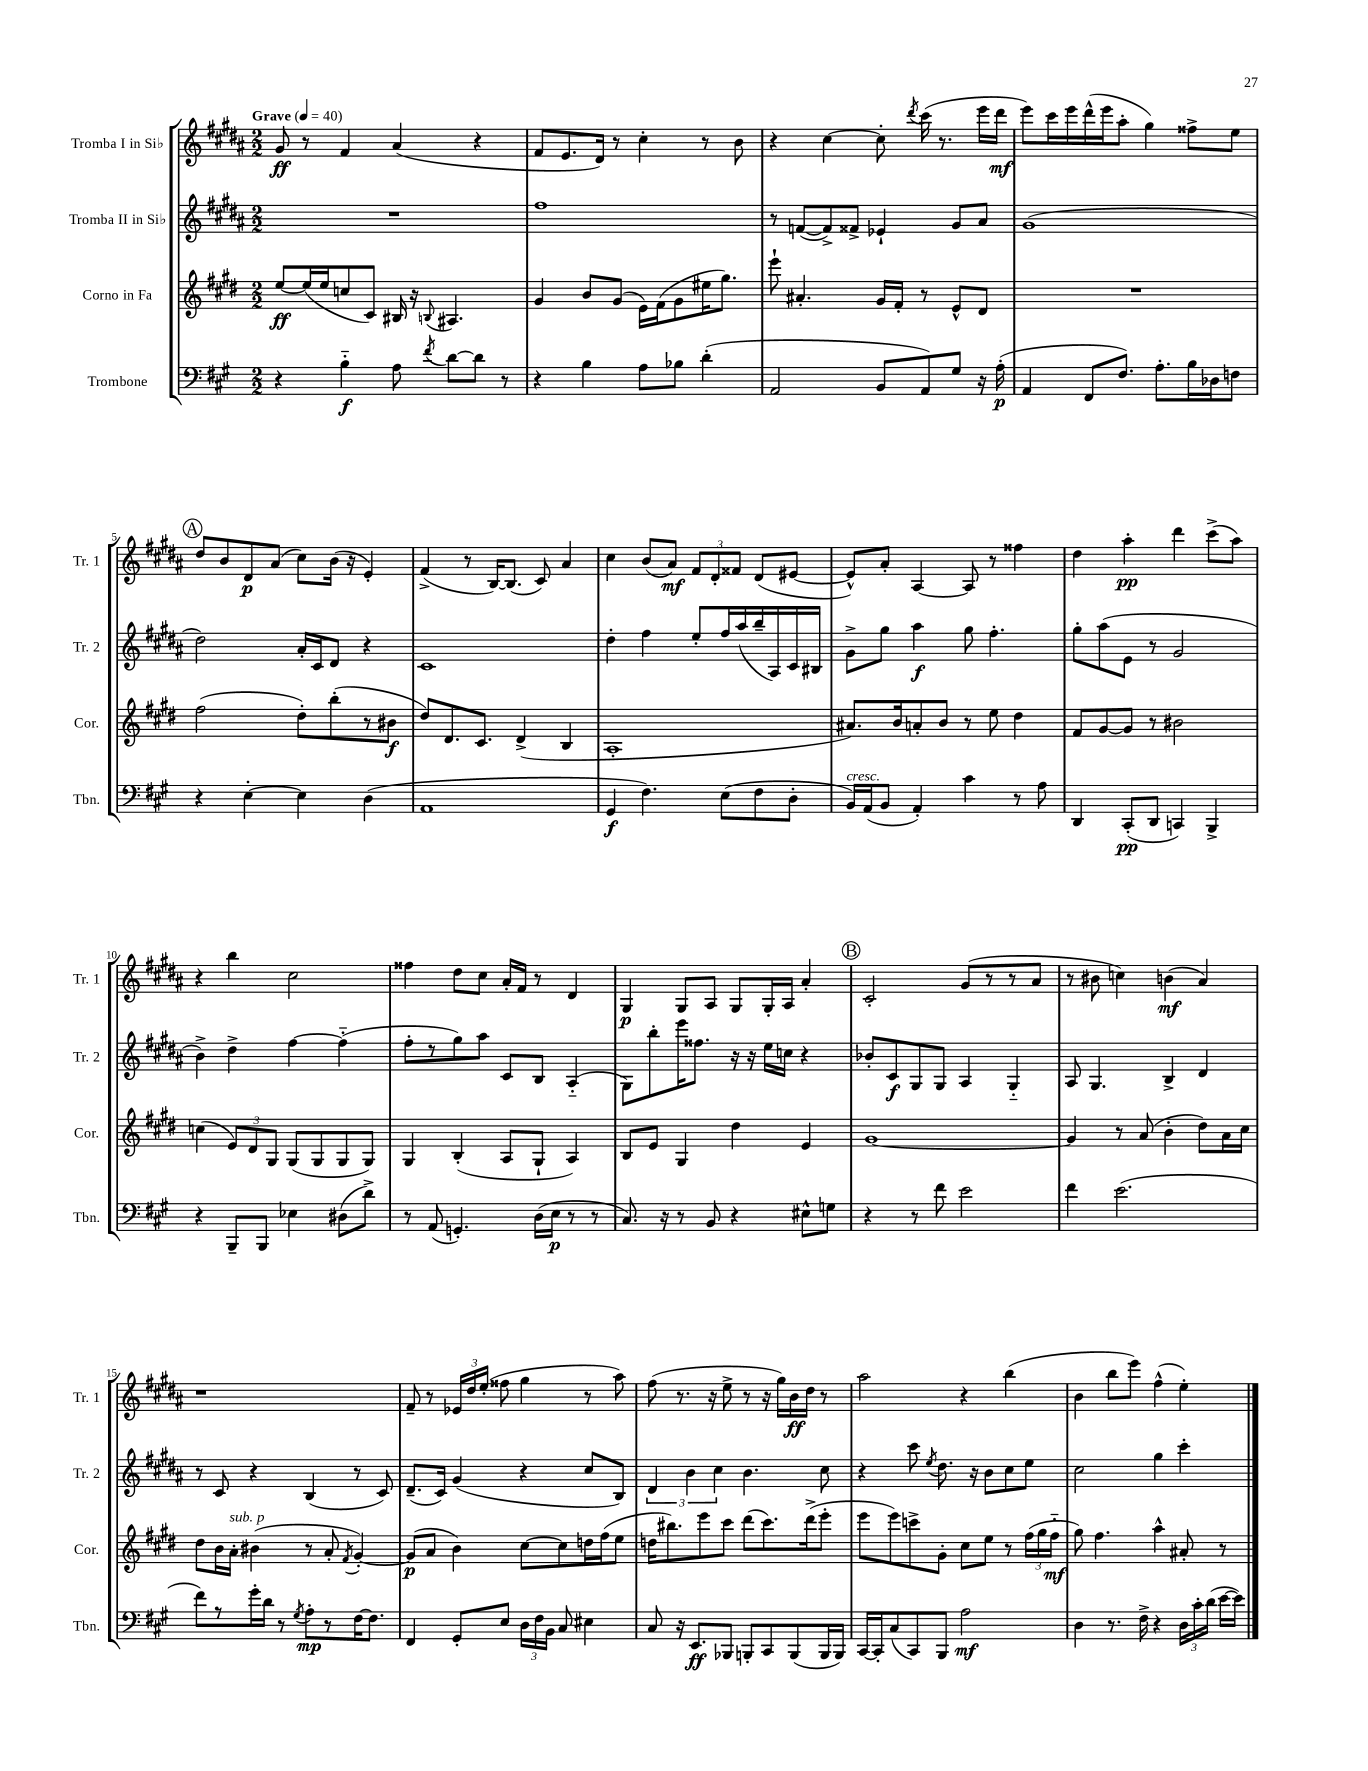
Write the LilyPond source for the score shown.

<<
\new StaffGroup <<
\new Staff = "s0" \with { instrumentName = "Tromba I in Sib" shortInstrumentName = "Tr. 1" } {
    \clef treble \key b \major \numericTimeSignature \time 2/2 \tempo "Grave" 4 = 40
    \autoBeamOff gis'8\ff r8 fis'4 ais'4( r4 |
    fis'8[ e'8. dis'16]) r8 cis''4-. r8 b'8 |
    r4 cis''4~ cis''8-. \acciaccatura { dis'''8 } cis'''16( r8. e'''16[ dis'''16]\mf |
    e'''8[) cis'''16 e'''16 dis'''16-^( e'''16 ais''8]-. gis''4) fisis''8[-> e''8] |
    \mark \markup { \circle "A" } dis''8[ b'8 dis'8\p ais'8]( cis''8[) b'16]( r16 e'4-.) |
    fis'4->( r8 b16[~) b8.]( cis'8) ais'4 |
    cis''4 b'8[( ais'8]\mf) \tuplet 3/2 { fis'8[ dis'8-. fisis'8] } dis'8[( eis'8]~ |
    eis'8[-^) ais'8]-. ais4~ ais8 r8 fisis''4 |
    dis''4 ais''4-.\pp dis'''4 cis'''8[->( ais''8]) |
    r4 b''4 cis''2 |
    fisis''4 dis''8[ cis''8] ais'16[-. fis'16] r8 dis'4 |
    gis4\p gis8[ ais8] gis8[ gis16-. ais16] ais'4-. |
    \mark \markup { \circle "B" } cis'2-. gis'8[( r8 r8 ais'8] |
    r8 bis'8 c''4) b'4\mf( ais'4) |
    r1 |
    fis'8-- r8 \tuplet 3/2 { ees'16[ dis''16 e''16]-.( } fisis''8 gis''4 r8 ais''8) |
    fis''8( r8. r16 e''8-> r8 r16 gis''16[) b'16\ff dis''16] r8 |
    ais''2 r4 b''4( |
    b'4 b''8[ e'''8]) fis''4-^( e''4-.) \bar "|." |
}
\new Staff = "s1" \with { instrumentName = "Tromba II in Sib" shortInstrumentName = "Tr. 2" } {
    \clef treble \key b \major \numericTimeSignature \time 2/2
    \autoBeamOff R1 |
    fis''1 |
    r8 f'8[~( f'8->) fisis'8]-> ees'4-! gis'8[ ais'8] |
    gis'1( |
    \mark \markup { \circle "A" } dis''2) ais'16[-. cis'16 dis'8] r4 |
    cis'1 |
    dis''4-. fis''4 e''8[-. fis''16 ais''16( b''16-- ais16) cis'16 bis16] |
    gis'8[-> gis''8] ais''4\f gis''8 fis''4.-. |
    gis''8[-. ais''8( e'8] r8 gis'2 |
    b'4->) dis''4-> fis''4~ fis''4-_( |
    fis''8[-. r8 gis''8) ais''8] cis'8[ b8] ais4-_( |
    gis8[) b''8-. e'''16 fisis''8.] r16 r16 e''16[ c''16] r4 |
    \mark \markup { \circle "B" } bes'8[-. cis'8\f gis8 gis8] ais4 gis4-_ |
    ais8 gis4. b4-> dis'4 |
    r8 cis'8 r4 b4( r8 cis'8) |
    dis'8.[--( cis'16]) gis'4( r4 cis''8[ b8]) |
    \tuplet 3/2 { dis'4 b'4 cis''4 } b'4. cis''8 |
    r4 cis'''8 \acciaccatura { e''8 } dis''8. r16 b'8[ cis''8 e''8] |
    cis''2 gis''4 cis'''4-. \bar "|." |
}
\new Staff = "s2" \with { instrumentName = "Corno in Fa" shortInstrumentName = "Cor." } {
    \clef treble \key e \major \numericTimeSignature \time 2/2
    \autoBeamOff e''8[~\ff e''16( e''16 c''8 cis'8]) bis16 r16 \appoggiatura { b8 } ais4. |
    gis'4 b'8[ gis'8]( e'16[) fis'16( gis'8 eis''16 gis''8.]) |
    e'''8-! ais'4.-. gis'16[ fis'16]-. r8 e'8[-^ dis'8] |
    R1 |
    \mark \markup { \circle "A" } fis''2( dis''8[-.) b''8-.( r8 bis'8]\f |
    dis''8[) dis'8. cis'8.] dis'4->( b4 |
    a1-. |
    ais'8.[) b'16 a'8-. b'8] r8 e''8 dis''4 |
    fis'8[ gis'8~ gis'8] r8 bis'2 |
    c''4( \tuplet 3/2 { e'8[) dis'8 gis8] } gis8[( gis8 gis8 gis8]) |
    gis4 b4-.( a8[ gis8]-! a4) |
    b8[ e'8] gis4 dis''4 e'4 |
    \mark \markup { \circle "B" } gis'1~ |
    gis'4 r8 a'8( b'4-. dis''8[) a'16 cis''16] |
    dis''8[ b'16 a'16]-.^\markup { \italic "sub. p" } bis'4( r8 a'8-. \acciaccatura { fis'8 } gis'4~-.) |
    gis'8[\p( a'8] b'4) cis''8[~ cis''8 d''16 fis''16( e''8] |
    d''16[ bis''8.) e'''8 cis'''8] dis'''8[( cis'''8.) dis'''16->( e'''8]-. |
    e'''8[ e'''8) c'''8-> gis'8]-. cis''8[ e''8] r8 \tuplet 3/2 { fis''16[( gis''16 fis''16]-_\mf } |
    gis''8) fis''4. a''4-^ ais'8-. r8 \bar "|." |
}
\new Staff = "s3" \with { instrumentName = "Trombone" shortInstrumentName = "Tbn." } {
    \clef bass \key a \major \numericTimeSignature \time 2/2
    \autoBeamOff r4 b4-_\f a8 \acciaccatura { fis'8 } d'8[~ d'8] r8 |
    r4 b4 a8[ bes8] d'4-.( |
    a,2 b,8[ a,8) gis8] r16 a16-.\p( |
    a,4 fis,8[ fis8.]) a8.[-. b16 des16 f8] |
    \mark \markup { \circle "A" } r4 e4~-. e4 d4( |
    a,1 |
    gis,4\f fis4.) e8[( fis8 d8]-. |
    b,16[^\markup { \italic "cresc." }) a,16( b,8] a,4-.) cis'4 r8 a8 |
    d,4 cis,8[-.\pp( d,8] c,4) b,,4-> |
    r4 b,,8[-- b,,8] ees4 dis8[( d'8]->) |
    r8 a,8( g,4.-.) d16[( e16]\p r8 r8 |
    cis8.) r16 r8 b,8 r4 eis8[-^ g8] |
    \mark \markup { \circle "B" } r4 r8 fis'8 e'2 |
    fis'4 e'2.( |
    fis'8[) r8 gis'16-. d'16] r8 \acciaccatura { gis8 } a8[-.\mp r8 fis16~ fis8.] |
    fis,4 gis,8[-. e8] \tuplet 3/2 { d16[ fis16 b,16] } cis8 eis4 |
    cis8 r16 e,8.[\ff bes,,8] b,,8[-. cis,8 b,,8( b,,16 b,,16]) |
    cis,16[~ cis,16-. cis8( cis,8) b,,8] a2\mf |
    d4 r8. fis16-> r4 \tuplet 3/2 { d16[ cis'16-. d'16]( } e'16[~ e'16]) \bar "|." |
}
>>
>>
